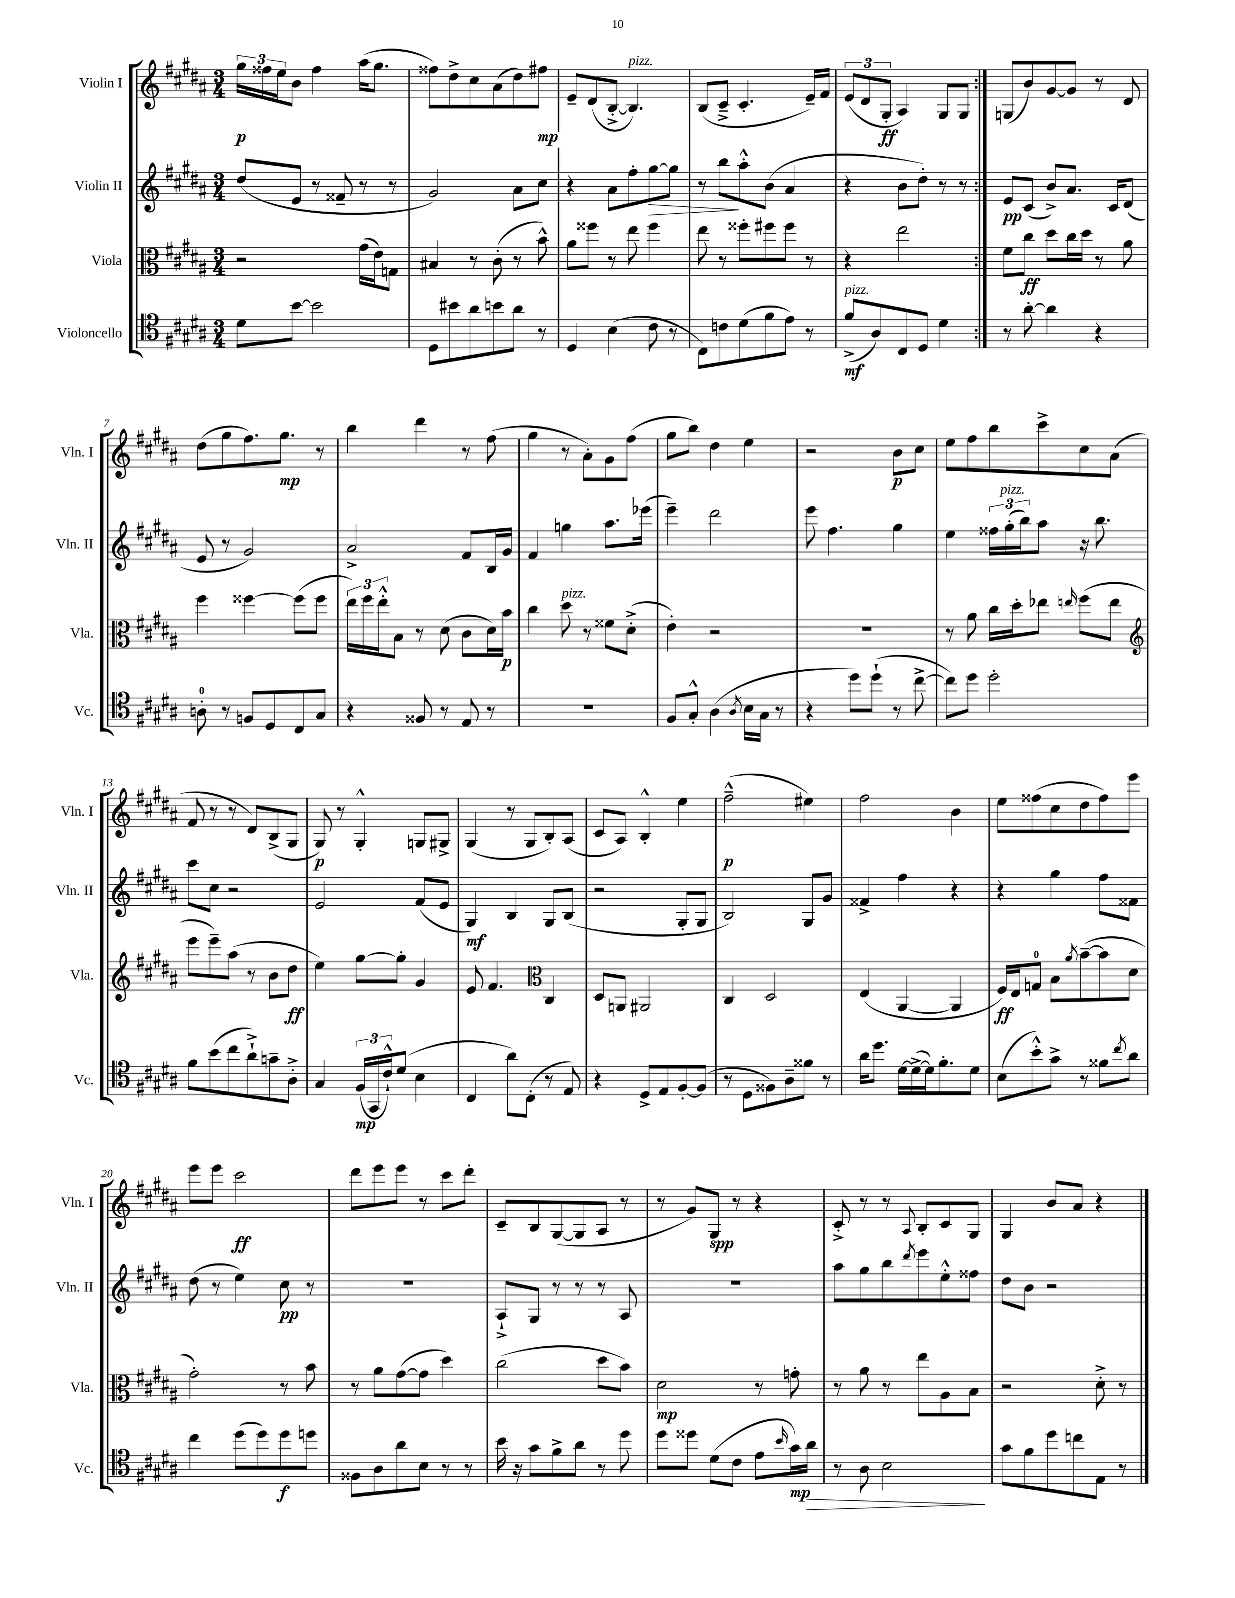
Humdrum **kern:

**kern	**dynam	**kern	**dynam	**kern	**dynam	**kern	**dynam
*part4	*part4	*part3	*part3	*part2	*part2	*part1	*part1
*staff4	*staff4	*staff3	*staff3	*staff2	*staff2	*staff1	*staff1
*I"Violoncello	*	*I"Viola	*	*I"Violin II	*	*I"Violin I	*
*I'Vc.	*	*I'Vla.	*	*I'Vln. II	*	*I'Vln. I	*
*clefC4	*	*clefC3	*	*clefG2	*	*clefG2	*
*k[f#c#g#d#a#]	*	*k[f#c#g#d#a#]	*	*k[f#c#g#d#a#]	*	*k[f#c#g#d#a#]	*
*M3/4	*	*M3/4	*	*M3/4	*	*M3/4	*
=1	=1	=1	=1	=1	=1	=1	=1
8d#\L	.	2r	.	(8dd#/L	.	24gg#\LL	p
.	.	.	.	.	.	24ff##X\	.
.	.	.	.	.	.	24ee\J	.
[8b\J	.	.	.	8e/J	.	8b\J	.
2b\]	.	.	.	8r	.	4ff##\	.
.	.	.	.	8f##X~/	.	.	.
.	.	(16g#\LL	.	8r	.	(16aa#\KL	.
.	.	16e\J)	.	.	.	8.gg#\J	.
.	.	8Gn\J	.	8r	.	.	.
=2	=2	=2	=2	=2	=2	=2	=2
8D#\L	.	4B#X/	.	2g#/)	.	8ff##X\L)	.
8b#X\	.	.	.	.	.	8dd#^\	.
8a#\	.	8r	.	.	.	8cc#\	.
8bn\	.	(8c#'\	.	.	.	(8a#\	.
8a#\J	.	8r	.	8a#\L	.	8dd#\)	.
8r	.	8b^^\)	.	8cc#\J	.	8ff#X\J	mp
=3	=3	=3	=3	=3	=3	=3	=3
4D#/	.	8a#\L	.	4r	.	8e~/L	.
.	.	8ff##X\J	.	.	.	(8d#/	.
(4B\	.	8r	.	8a#\L	.	[8B'^/J	.
!	!	!	!	!	!	!LO:TX:a:i:t=pizz.	!
.	.	8ee\	.	8ff#'\	.	4.B/])	.
!	!	!	!	!	!LO:HP:b	!	!
8c#\	.	4ff##\	.	[8gg#\	>	.	.
8r	.	.	.	8gg#\J]	.	.	.
=4	=4	=4	=4	=4	=4	=4	=4
8C#\L)	.	8ee\	.	8r	.	(8B/L	.
8cn\	.	8r	.	8bb\L	.	8c#~^/J	.
(8d#\	.	8ff##X'\L	.	8aa#'^^\	]	4.c#'/	.
8f#\	.	8ff#X\	.	(8b\J	.	.	.
8e\J)	.	8ff#\J	.	4a#/	.	.	.
8r	.	8r	.	.	.	16e~/LL)	.
.	.	.	.	.	.	16f#/JJ	.
=5	=5	=5	=5	=5	=5	=5	=5
!LO:TX:a:i:t=pizz.	!	!	!	!	!	!	!
(8f#^/L	mf	4r	.	4r	.	(12e/L	.
.	.	.	.	.	.	12d#/	.
8A#/)	.	.	.	.	.	.	.
.	.	.	.	.	.	12G#'/J	ff
8C#/	.	2ee\	.	8b\L	.	4A#/)	.
8D#/J	.	.	.	8dd#'\J)	.	.	.
4d#\	.	.	.	8r	.	8G#/L	.
.	.	.	.	8r	.	8G#/J	.
=6:|!	=6:|!	=6:|!	=6:|!	=6:|!	=6:|!	=6:|!	=6:|!
8r	.	8f#\L	.	8e/L	pp	(8Gn/L	.
[8a#'\	.	8cc#\J	ff	(8c#/J	.	8b/)	.
4a#\]	.	8dd#\L	.	8b^/L)	.	[8g#/	.
.	.	16cc#\L	.	8.a#/J	.	8g#/J]	.
.	.	16dd#\JJ	.	.	.	.	.
4r	.	8r	.	.	.	8r	.
.	.	.	.	16c#/KL	.	.	.
.	.	8a#\	.	(8d#/J	.	8d#/	.
!!LO:LB:g=z
=7	=7	=7	=7	=7	=7	=7	=7
8An'\	.	4ff#\	.	8e/	.	(8dd#\L	.
8r	.	.	.	8r	.	8gg#\	.
8Fn/L	.	[4ff##X\	.	2g#/)	.	8.ff#\)	.
8D#/	.	.	.	.	.	.	.
.	.	.	.	.	.	8.gg#\J	mp
8C#/	.	(8ff##\L]	.	.	.	.	.
8G#/J	.	8ff##\J	.	.	.	8r	.
=8	=8	=8	=8	=8	=8	=8	=8
4r	.	24ee\LL)	.	2a#^/	.	4bb\	.
.	.	24ff#\	.	.	.	.	.
.	.	24ee'^^\J	.	.	.	.	.
.	.	8B\J	.	.	.	.	.
8F##X/	.	8r	.	.	.	4ddd#\	.
8r	.	(8d#\	.	.	.	.	.
8E/	.	8c#\L	.	8f#/L	.	8r	.
8r	.	16d#\L)	.	16B/L	.	(8ff#\	.
.	.	16b\JJ	p	16g#/JJ	.	.	.
=9	=9	=9	=9	=9	=9	=9	=9
2.r	.	4cc#\	.	4f#/	.	4gg#\	.
!	!	!LO:TX:a:i:t=pizz.	!	!	!	!	!
.	.	8dd#\	.	4ggn\	.	8r	.
.	.	8r	.	.	.	8a#'\L)	.
.	.	8f##X\L	.	8.aa#\L	.	8g#\	.
.	.	(8d#'^\J	.	.	.	(8ff#\J	.
.	.	.	.	(16eee-X\Jk	.	.	.
=10	=10	=10	=10	=10	=10	=10	=10
8F#/L	.	4e'\)	.	4eee~\)	.	8gg#\L	.
8G#'^^/J	.	.	.	.	.	8bb\J)	.
(4A#\	.	2r	.	2ddd#\	.	4dd#\	.
8qA#/	.	.	.	.	.	.	.
16B\LL	.	.	.	.	.	4ee\	.
16G#\JJ	.	.	.	.	.	.	.
8r	.	.	.	.	.	.	.
=11	=11	=11	=11	=11	=11	=11	=11
4r	.	2.r	.	8eee\	.	2r	.
.	.	.	.	4.ff#\	.	.	.
8dd#\L)	.	.	.	.	.	.	.
(8dd#`\J	.	.	.	.	.	.	.
8r	.	.	.	4gg#\	.	8b\L	p
[8cc#^\	.	.	.	.	.	8cc#\J	.
=12	=12	=12	=12	=12	=12	=12	=12
8cc#\L])	.	8r	.	4ee\	.	8ee\L	.
8dd#\J	.	8a#\	.	.	.	8ff#\	.
2dd#'\	.	16cc#\LL	.	24ff##X\LL	.	8bb\	.
!	!	!	!	!LO:TX:a:i:t=pizz.	!	!	!
.	.	.	.	(24gg#'\	.	.	.
.	.	16dd#'\J	.	.	.	.	.
.	.	.	.	24bb\J)	.	.	.
.	.	8ee-X\J	.	8aa#\J	.	8ccc#^\	.
.	.	16qqeen/	.	.	.	.	.
.	.	(8ff#\L	.	16r	.	8cc#\	.
.	.	.	.	8.bb\	.	.	.
.	.	8ee\J	.	.	.	(8a#\J	.
!!LO:LB:g=z
=13	=13	=13	=13	=13	=13	=13	=13
*	*	*clefG2	*	*	*	*	*
8f#\L	.	8eee\L	.	8ccc#\L	.	8f#/	.
(8b\	.	8eee~\)	.	8cc#\J	.	8r	.
8cc#\	.	(8aa#\J	.	2r	.	8r	.
8a#`^\)	.	8r	.	.	.	8d#/L)	.
8gn~\	.	8b\L	.	.	.	(8B^/	.
8A#'^\J	.	8dd#\J	ff	.	.	8G#/J	.
=14	=14	=14	=14	=14	=14	=14	=14
4G#/	.	4ee\)	.	2e/	.	8G#/)	p
.	.	.	.	.	.	8r	.
(24F#/LL	mp	[8gg#\L	.	.	.	4G#'^^/	.
24GG#/	.	.	.	.	.	.	.
24c#`^^/J)	.	.	.	.	.	.	.
(8d#/J	.	8gg#'\J]	.	.	.	.	.
4B\	.	4g#/	.	(8f#/L	.	8Gn/L	.
.	.	.	.	8e/J	.	8G#X^/J	.
=15	=15	=15	=15	=15	=15	=15	=15
4C#/	.	8e/	.	4G#/)	mf	(4G#/	.
.	.	4.f#/	.	.	.	.	.
8a#\L)	.	.	.	4B/	.	8r	.
(8C#'\J	.	.	.	.	.	8G#/L	.
*	*	*clefC3	*	*	*	*	*
8r	.	4C#/	.	8G#/L	.	8B'/)	.
8E/)	.	.	.	(8B/J	.	(8A#/J	.
=16	=16	=16	=16	=16	=16	=16	=16
4r	.	8D#/L	.	2r	.	8c#/L	.
.	.	8AAn/J	.	.	.	8A#/J)	.
8D#^/L	.	2AA#X/	.	.	.	4B'^^/	.
8E/	.	.	.	.	.	.	.
[8F#'/	.	.	.	8G#'/L	.	4ee\	.
(8F#/J]	.	.	.	8G#/J	.	.	.
=17	=17	=17	=17	=17	=17	=17	=17
8r	.	4C#/	.	2B/)	.	(2ff#~^^\	p
8D#\L	.	.	.	.	.	.	.
8F##X\)	.	2D#/	.	.	.	.	.
8A#~\	.	.	.	.	.	.	.
8f##X\J	.	.	.	8G#/L	.	4ee#X\)	.
8r	.	.	.	8g#/J	.	.	.
=18	=18	=18	=18	=18	=18	=18	=18
16a#\KL	.	(4E/	.	4f##X^/	.	2ff#\	.
8.dd#\J	.	.	.	.	.	.	.
[16d#\LL	.	[4AA#/	.	4ff#\	.	.	.
(16d#^\_	.	.	.	.	.	.	.
16d#\J])	.	.	.	.	.	.	.
8.f#'\	.	.	.	.	.	.	.
.	.	4AA#/]	.	4r	.	4b\	.
8d#\J	.	.	.	.	.	.	.
=19	=19	=19	=19	=19	=19	=19	=19
(8B\L	.	16F#/LL)	ff	4r	.	8ee\L	.
.	.	16E/J	.	.	.	.	.
8b'^^\)	.	8Gn/J	.	.	.	(8ff##X\	.
8g#^\J	.	8B\L	.	4gg#\	.	8cc#\	.
.	.	8qa#/	.	.	.	.	.
8r	.	([8b~\	.	.	.	8dd#\	.
8f##X\L	.	8b\]	.	8ff#\L	.	8ff##\)	.
8qcc#/	.	.	.	.	.	.	.
8a#\J	.	8d#\J	.	8f##X\J	.	8eee\J	.
!!LO:LB:g=z
=20	=20	=20	=20	=20	=20	=20	=20
4cc#\	.	2g#'\)	.	(8dd#\	.	8eee\L	.
.	.	.	.	8r	.	8eee\J	.
(8dd#\L	.	.	.	4ee\)	.	2ccc#\	ff
8dd#\)	.	.	.	.	.	.	.
8dd#\	f	8r	.	8cc#\	pp	.	.
8ddn\J	.	8b\	.	8r	.	.	.
=21	=21	=21	=21	=21	=21	=21	=21
8F##X\L	.	8r	.	2.r	.	8ddd#\L	.
8A#\	.	8a#\L	.	.	.	8eee\	.
8a#\	.	([8g#\	.	.	.	8eee\J	.
8B\J	.	8g#\J]	.	.	.	8r	.
8r	.	4dd#\)	.	.	.	8ccc#\L	.
8r	.	.	.	.	.	8ddd#'\J	.
=22	=22	=22	=22	=22	=22	=22	=22
16b\	.	(2cc#\	.	8A#`^/L	.	8c#~/L	.
16r	.	.	.	.	.	.	.
8g#\L	.	.	.	8G#/J	.	8B/	.
8f#^\	.	.	.	8r	.	([8G#/	.
8a#\J	.	.	.	8r	.	8G#/]	.
8r	.	8dd#\L	.	8r	.	8A#/J	.
8dd#\	.	8b\J)	.	8A#/	.	8r	.
=23	=23	=23	=23	=23	=23	=23	=23
8dd#\L	.	2d#\	mp	2.r	.	8r	.
8dd##X\J	.	.	.	.	.	8g#/L)	.
(8d#\L	.	.	.	.	.	8G#/J	spp
8c#\J	.	.	.	.	.	8r	.
8e\L	.	8r	.	.	.	4r	.
16qqb/	.	.	.	.	.	.	.
16g#\L)	mp	8gn'\	.	.	.	.	.
!	!LO:HP:b	!	!	!	!	!	!
16a#\JJ	>	.	.	.	.	.	.
=24	=24	=24	=24	=24	=24	=24	=24
8r	.	8r	.	8aa#\L	.	8c#'^/	.
8A#\	.	8a#\	.	8gg#\	.	8r	.
2B\	.	8r	.	8bb\	.	8r	.
.	.	.	.	8qddd#/	.	8qqA#/	.
.	.	8ee\L	.	8eee\	.	8B'/L	.
.	.	8A#\	.	8ee'^^\	.	8c#/	.
.	.	8B\J	.	8ff##X\J	.	8G#/J	.
.	]	.	.	.	.	.	.
=25	=25	=25	=25	=25	=25	=25	=25
8g#\L	.	2r	.	8dd#\L	.	4G#/	.
8f#\	.	.	.	8b\J	.	.	.
8dd#\	.	.	.	2r	.	8b/L	.
8ccn\	.	.	.	.	.	8a#/J	.
8E\J	.	8d#'^\	.	.	.	4r	.
8r	.	8r	.	.	.	.	.
==	==	==	==	==	==	==	==
*-	*-	*-	*-	*-	*-	*-	*-
